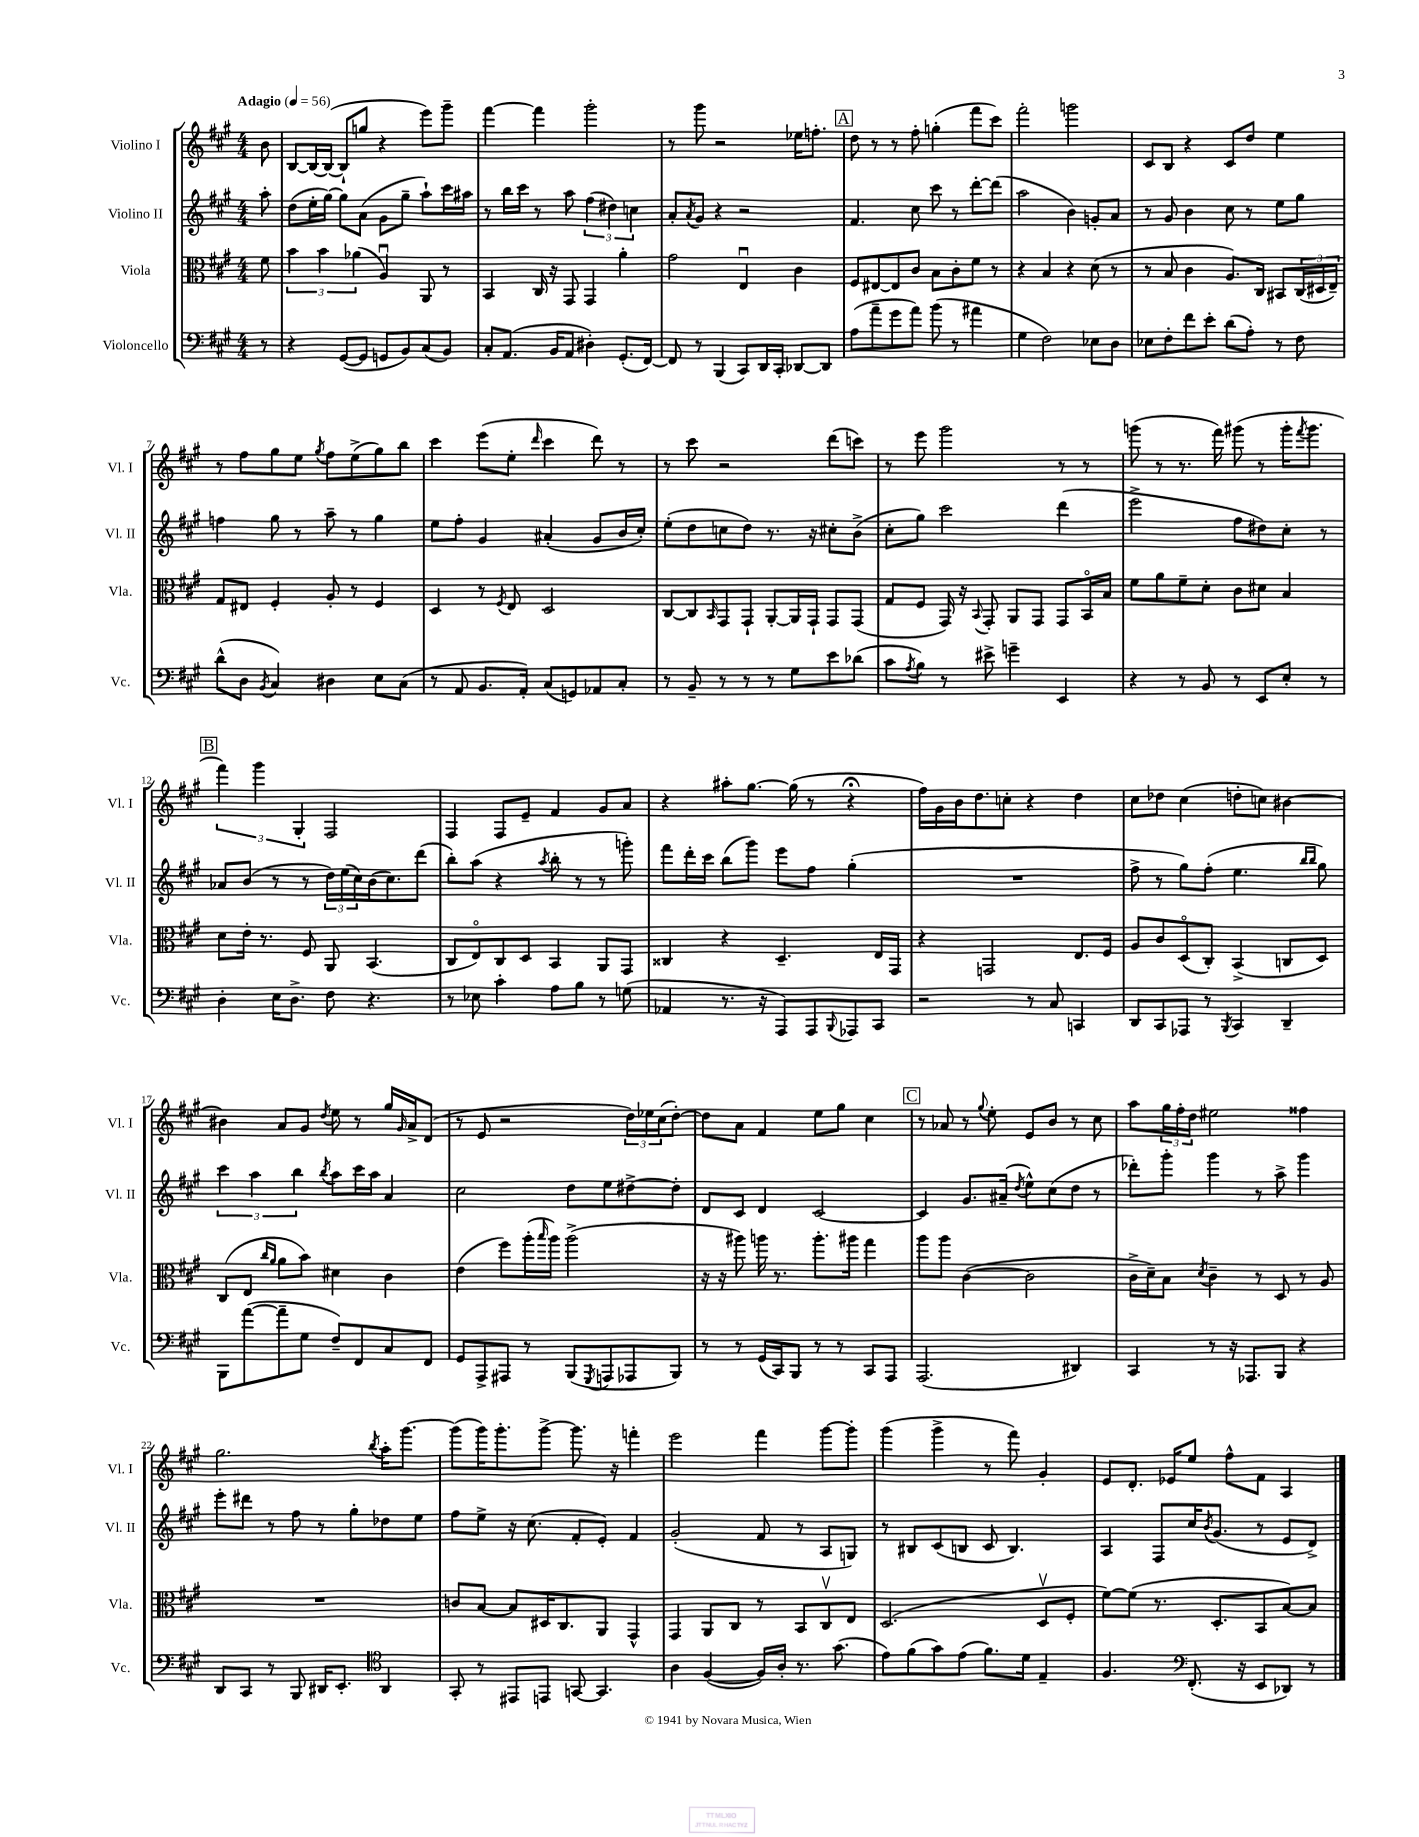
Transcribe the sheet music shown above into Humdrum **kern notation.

**kern	**kern	**kern	**kern
*part4	*part3	*part2	*part1
*staff4	*staff3	*staff2	*staff1
*I"Violoncello	*I"Viola	*I"Violino II	*I"Violino I
*I'Vc.	*I'Vla.	*I'Vl. II	*I'Vl. I
*clefF4	*clefC3	*clefG2	*clefG2
*k[f#c#g#]	*k[f#c#g#]	*k[f#c#g#]	*k[f#c#g#]
*M4/4	*M4/4	*M4/4	*M4/4
*MM56	*MM56	*MM56	*MM56
=	=	=	=
!	!	!	!LO:TX:a:B:t=Adagio
8r	8f#\	8aa'\	8b\
=1	=1	=1	=1
4r	6b\	(8dd\L	[8B/L
.	.	16ee'\L	16B/L_
.	6b\	.	.
.	.	[16gg#\JJ)	(16B/JJ_
([8GG#/L	.	8gg#\L]	8B`/L]
.	(6a-X\	.	.
8GG#/J]	.	(8a\J	8ggn/J
8GGn/L	4Au/)	8g#\L	4r
8BB/)	.	8gg#~\J	.
(8C#/	8AA/	8aa`\L)	8eee\L)
8BB/J)	8r	16ccc#\L	8ggg#~\J
.	.	16aa#X\JJ	.
=2	=2	=2	=2
8C#'/L	4BB/	8r	[4fff#\
(8.AA/J	.	16bb\LL	.
.	.	16ccc#\JJ	.
.	16C#/	8r	4fff#\]
16BB/KL	16r	.	.
8AA/J	8GG#/	8aa\	.
4D#X'\)	4GG#/	(6ff#\	2ggg#'\
.	.	6dd#X\)	.
(8.GG#'/L	4a'\	.	.
.	.	6ccn\	.
[16FF#/Jk)	.	.	.
=3	=3	=3	=3
8FF#/]	2g#\	8a'/L	8r
.	.	8qa/	.
8r	.	8g#/J	8ggg#\
(4BBB/	.	4r	2r
8CC#/L)	4Eu/	2r	.
16DD/L	.	.	.
16CC#'/JJ	.	.	.
[8DD-X/L	4c#\	.	16ee-X\KL
.	.	.	8.ffn'\J
8DD-/J]	.	.	.
!!LO:REH:place=s1:t=A
=4	=4	=4	=4
(8A\L	8F#/L	4.f#/	8dd\
8a~\	[8E#X/	.	8r
8g#\	8E#/]	.	8r
8a\J)	8c#/J	8cc#\	8ff#'\
(8b\	8B\L	8ccc#\	(4ggn'\
8r	8c#'\	8r	.
4a#X\	8f#\J	[8ddd'\L	8fff#\L
.	8r	(8ddd\J]	8ccc#\J)
=5	=5	=5	=5
4G#\	4r	2aa\	2fff#'\
2F#\)	4B/	.	.
.	4r	4b\)	2gggn\
8E-X\L	(8d\	8gn'/L	.
8D\J	8r	8a/J	.
=6	=6	=6	=6
8E-X\L	8r	8r	8c#/L
8F#'\	8B/	8g#/	8B/J
8f#\	4c#\	4b\	4r
8e'\J	.	.	.
(8d\L	8.A/L)	8cc#\	8c#/L
8A'\J)	.	8r	8dd/J
.	16C#/Jk	.	.
8r	8BB#X/L	8ee\L	4ee\
8F#\	(24C#/L	8gg#\J	.
.	24D#X/	.	.
.	24E~/JJ)	.	.
!!LO:LB:g=z
=7	=7	=7	=7
(8d^^\L	8G#/L	4ffn\	8r
8D\J	8E#X/J	.	8ff#\L
8qBB/	.	.	.
4C#/)	4F#'/	8gg#\	8gg#\
.	.	8r	8ee\J
.	.	.	8qgg#/
4D#X\	8A'/	8aa~\	8ff#\L
.	8r	8r	(8ee^\
8E\L	4F#/	4gg#\	8gg#\)
(8C#\J	.	.	8bb\J
=8	=8	=8	=8
8r	4D/	8ee\L	4ccc#\
8AA/	.	8ff#'\J	.
8.BB/L	8r	4g#/	(8eee\L
.	8qF#/	.	.
.	8E/	.	8ee'\J
16AA'/Jk)	.	.	.
.	.	.	16qqddd/
(8C#/L	2D/	(4a#X'/	4ccc#\
8GGn/)	.	.	.
8AA-X/	.	8g#/L	8ddd\)
8C#'/J	.	16b/L	8r
.	.	16cc#'/JJ)	.
=9	=9	=9	=9
8r	[8C#/L	(8ee'\L	8r
8BB~/	8C#/]	8dd\	8ccc#\
.	16qqBB/	.	.
8r	8GG#/	8ccn\	2r
8r	8GG#`/J	8dd\J)	.
8r	[8AA'/L	8.r	.
8G#\L	16AA/L]	.	.
.	16GG#`/JJ	16r	.
8e\	8GG#/L	8cc#X'\L	(8ddd\L
(8d-X\J	(8GG#/J	(8b^\J	8cccn\J)
=10	=10	=10	=10
8c#\L	8G#/L	8cc#'\L	8r
8qA/	.	.	.
8B\J)	8F#/J	8gg#\J)	8eee\
8r	16GG#/)	2ccc#\	2ggg#\
.	16r	.	.
.	8qqBB/	.	.
8e#X^\	8GG#'/	.	.
4gn~\	8AA/L	.	.
.	8GG#/J	.	.
4EE/	8GG#/L	(4ddd\	8r
.	16BB/L	.	8r
.	16B/JJ	.	.
=11	=11	=11	=11
4r	8f#\L	2eee^\	(8gggn\
.	8a\	.	8r
8r	8f#~\	.	8.r
8BB/	8d'\J	.	.
.	.	.	16fff#\)
8r	8c#\L	8ff#\L	(8ggg#X\
8EE/L	8d#X\J	8dd#X\)	8r
8E'/J	4B/	8cc#'\J	16ggg#'\KL
.	.	.	8qfff#/
.	.	.	8.ggg#\J
8r	.	8r	.
!!LO:LB:g=z
!!LO:REH:place=s1:t=B
=12	=12	=12	=12
4D'\	8d\L	8a-X/L	6fff#\)
.	16e'\Jk	(8b/J	.
.	.	.	6ggg#\
.	8.r	.	.
16E\KL	.	8r	.
8.D^\J	.	.	.
.	.	.	6G#'/
.	8F#/	8r	.
8F#\	8AA/	24dd\LL)	2F#/
.	.	(24ee\	.
.	.	24cc#\)	.
4.r	(4.BB/	(16b\J	.
.	.	8.cc#\)	.
.	.	(8ddd\J	.
=13	=13	=13	=13
8r	8C#/L	8bb'\L)	4F#/
8E-X\	8E/)	(8aa\J	.
4c#'\	8C#/	4r	8F#/L
.	8D/J	.	8e~/J
.	.	8qaa/	.
8A\L	4BB/	8bb'\	4f#/
8B\J	.	8r	.
8r	8AA/L	8r	8g#/L
(8Gn\	8GG#/J	8gggn'\)	8a/J
=14	=14	=14	=14
4AA-X/	4C##X/	8fff#\L	4r
.	.	16ddd'\L	.
.	.	16ccc#\JJ	.
8.r	4r	(8bb\L	8aa#X'\L
.	.	8ggg#\J)	[8.gg#\J
16r	.	.	.
8AAA/L)	4.D~/	8eee\L	.
.	.	.	(16gg#\]
8AAA/	.	8ff#\J	8r
8qqBBB/	.	.	.
8AAA-X/	.	(4gg#'\	4r;<
8CC#/J	16E/LL	.	.
.	16GG#/JJ	.	.
=15	=15	=15	=15
2r	4r	1r	16ff#\LL)
.	.	.	16g#\
.	.	.	16b\J
.	.	.	8.dd\
.	2GGn/	.	.
.	.	.	8ccn'\J
8r	.	.	4r
8C#/	.	.	.
4CCn/	8.E/L	.	4dd\
.	16F#/Jk	.	.
=16	=16	=16	=16
8DD/L	8A/L	8ff#^\	8cc#\L
8CC#/	8c#/	8r	8dd-X\J
8AAA-X/J	(8D/	8gg#\L)	(4cc#\
8r	8C#'/J)	(8ff#'\J	.
8qBBB/	.	.	.
4CC#/	(4BB^/	4.ee\	8ddn'\L
.	.	.	8ccn\J)
4DD~/	8Cn/L	.	[4b#X\
.	.	16qqbb/LL	.
.	.	16qqbb/JJ	.
.	8D/J)	8gg#\)	.
!!LO:LB:g=z
=17	=17	=17	=17
8BBB\L	(8C#/L	6ccc#\	4b#X\]
([8a\	8E/J	.	.
.	.	6aa\	.
.	16qqcc#/LL	.	.
.	16qqa/JJ	.	.
8a~\]	8a\L	.	8a/L
.	.	6bb\	.
8G#\J	8b\J)	.	8g#/J
.	.	8qbb/	8qdd/
8F#~/L)	4d#X\	8aa\L	8ee\
8FF#/	.	16ccc#\L	8r
.	.	16aa\JJ	.
8C#/	4c#\	4a/	16gg#/LL
.	.	.	16qqg#/
.	.	.	16a^/J
8FF#/J	.	.	(8d/J
=18	=18	=18	=18
8GG#/L	(4e\	2cc#\	8r
8AAA^/	.	.	8e/
8AAA#X/J	8ff#\L)	.	2r
8r	(16aa'\L	.	.
.	16qqbb/	.	.
.	16aa\JJ)	.	.
(8BBB/L	(2aa^\	8dd\L	.
8qGGG#/	.	.	.
8AAAn/	.	8ee\	.
8AAA-X/	.	[8dd#X^\	24dd\LL)
.	.	.	24ee-X\
.	.	.	(24cc#\J
8BBB/J)	.	8dd#'\J]	[8dd'\J)
=19	=19	=19	=19
8r	16r	8d/L	8dd\L]
.	16r	.	.
8r	8aa#X\)	8c#/J	8a\J
(16GG#/LL	16aan\	4d/	4f#/
16CC#/J)	8.r	.	.
8BBB/J	.	.	.
8r	8.aa'\L	[2c#/	8ee\L
8r	.	.	8gg#\J
.	16aa#X\Jk	.	.
8CC#/L	4gg#\	.	4cc#\
8AAA/J	.	.	.
!!LO:REH:place=s1:t=C
=20	=20	=20	=20
(2.AAA/	8aa\L	4c#/]	8r
.	8aa\J	.	8a-X/
.	([4c#\	8.g#/L	8r
.	.	.	8qqgg#/
.	.	.	8ee'\
.	.	(16a#X~/Jk	.
.	.	8qdd/	.
.	2c#\]	8ee^^\L)	8e/L
.	.	(8cc#\	8b/J
4DD#X/)	.	8dd\J	8r
.	.	8r	8cc#\
=21	=21	=21	=21
4CC#/	16c#^\LL	8ddd-X'\L)	8aa\L
.	16d~\J)	.	.
.	8B\J	8ggg#'\J	24gg#\L
.	.	.	24ff#'\
.	.	.	24dd\JJ
.	8qd/	.	.
8r	4c#~\	4ggg#\	2ee#X\
16r	.	.	.
8.AAA-X/L	.	.	.
.	8r	8r	.
8BBB/J	8D/	8aa^\	.
4r	8r	4ggg#\	4ff##X\
.	8A/	.	.
!!LO:LB:g=z
=22	=22	=22	=22
8DD/L	1r	8eee'\L	2.gg#\
8CC#/J	.	8ddd#X\J	.
8r	.	8r	.
8BBB/	.	8ff#\	.
16DD#X/KL	.	8r	.
8.EE'/J	.	.	.
.	.	8gg#'\L	.
*clefC4	*	*	*
.	.	.	8qbb/
4AA/	.	8dd-X\	16aa'\KL
.	.	.	[8.ggg#\J
.	.	8ee\J	.
=23	=23	=23	=23
8GG#'/	8cn/L	8ff#\L	(8ggg#\L]
8r	[8B/J	8ee^\J	16ggg#\K)
.	.	.	8.ggg#'\
8EE#X/L	8B/L]	16r	.
.	.	(8.cc#\	.
8EEn/J	16D#X/K	.	[8ggg#^\J
.	8.C#/	.	.
[8GGn/	.	8f#'/L	8.ggg#\]
4.GG/]	8AA/J	8e'/J)	.
.	.	.	16r
.	4GG#^^/	4f#/	4fffn'\
=24	=24	=24	=24
4A\	4GG#/	(2g#'/	2eee\
([4F#/	8AA/L	.	.
.	8C#/J	.	.
16F#/LL])	8r	8f#/	4fff#\
16A'/JJ	.	.	.
8.r	8BB/L	8r	.
.	8C#v/	8A/L	[8ggg#\L
(8.g#\	.	.	.
.	8E/J	8Gn/J)	8ggg#'\J]
=25	=25	=25	=25
8e\L)	(2.D/	8r	(4ggg#\
(8f#\	.	8B#X/L	.
8g#\)	.	(8c#/	4ggg#^\
(8e\J	.	8Bn/J	.
8.f#\L)	.	8c#/	8r
.	.	4.B/)	8fff#\)
16d\Jk	.	.	.
4E~/	8Dv/L	.	4g#'/
.	8F#'/J	.	.
=26	=26	=26	=26
4.F#/	[8f#\L)	4A/	8e/L
.	(8f#\J]	.	8.d'/J
.	8.r	8F#/L	.
.	.	.	16e-X/KL
*clefF4	*	*	*
(8.FF#'/	.	16cc#/K	8ee/J
.	.	8qb/	.
.	8.D'/L	(8.g#/J	.
.	.	.	8ff#^^\L
16r	.	.	.
8EE/L	8BB/	8r	8f#\J
8DD-X/J)	[8B/)	8e/L	4A/
8r	8B/J]	8d^/J)	.
==	==	==	==
*-	*-	*-	*-
